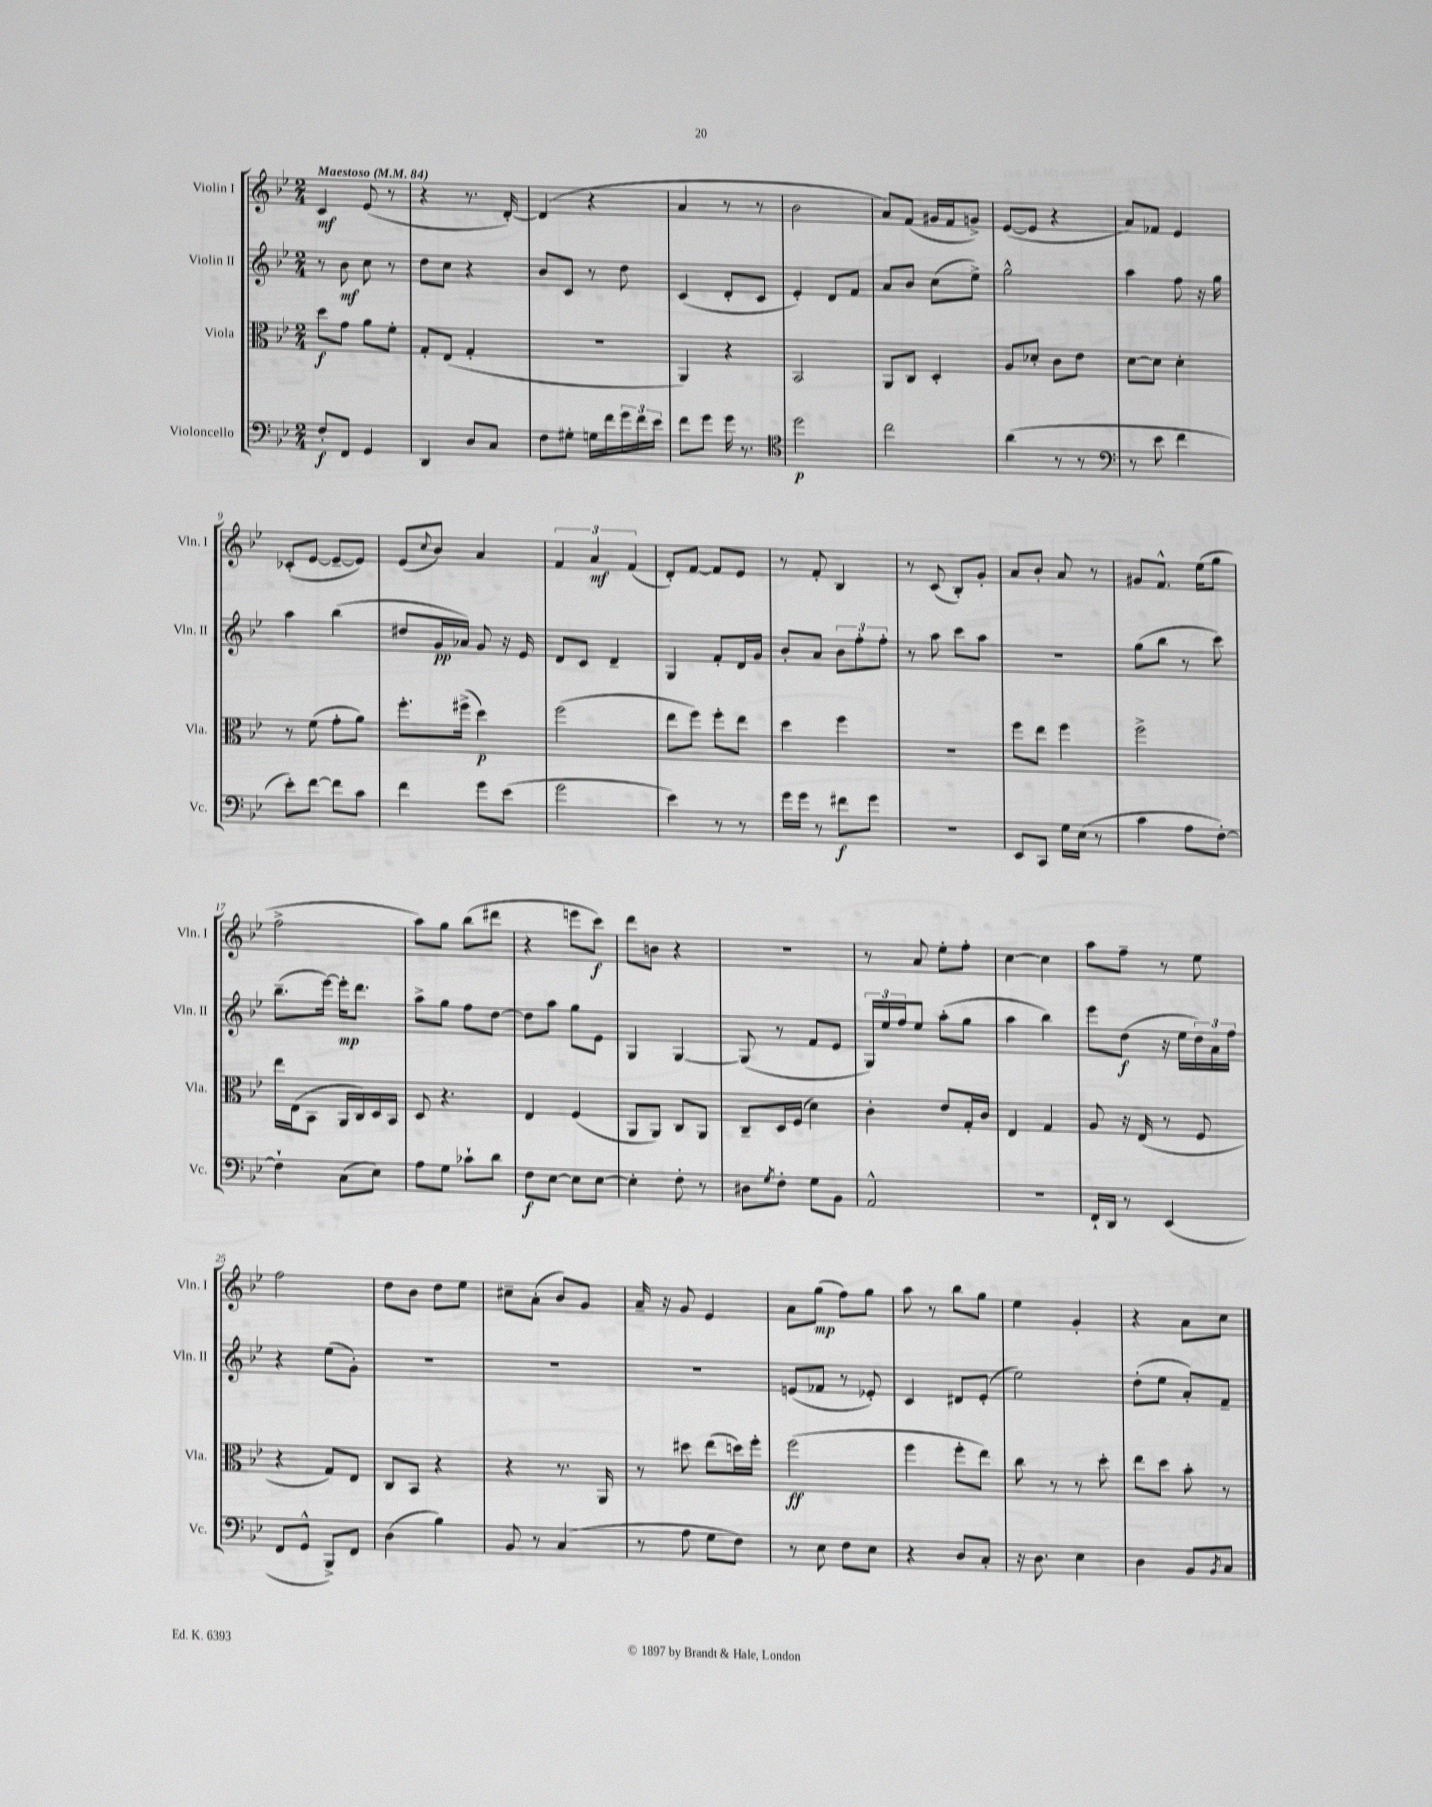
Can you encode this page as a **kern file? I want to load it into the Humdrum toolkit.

**kern	**dynam	**kern	**dynam	**kern	**dynam	**kern	**dynam
*part4	*part4	*part3	*part3	*part2	*part2	*part1	*part1
*staff4	*staff4	*staff3	*staff3	*staff2	*staff2	*staff1	*staff1
*I"Violoncello	*	*I"Viola	*	*I"Violin II	*	*I"Violin I	*
*I'Vc.	*	*I'Vla.	*	*I'Vln. II	*	*I'Vln. I	*
*clefF4	*	*clefC3	*	*clefG2	*	*clefG2	*
*k[b-e-]	*	*k[b-e-]	*	*k[b-e-]	*	*k[b-e-]	*
*M2/4	*	*M2/4	*	*M2/4	*	*M2/4	*
*MM84	*	*MM84	*	*MM84	*	*MM84	*
=1	=1	=1	=1	=1	=1	=1	=1
!	!	!	!	!	!	!LO:TX:a:B:t=Maestoso	!
8F'/L	f	8dd\L	f	8r	.	4c/	mf
8FF/J	.	8g\J	.	8b-\	mf	.	.
4GG/	.	8a\L	.	8cc\	.	(8e-/	.
.	.	8f'\J	.	8r	.	8r	.
=2	=2	=2	=2	=2	=2	=2	=2
4DD/	.	8G'/L	.	8dd\L	.	4r	.
.	.	(8E-/J	.	8cc\J	.	.	.
8D/L	.	4G'/	.	4r	.	8.r	.
8C/J	.	.	.	.	.	.	.
.	.	.	.	.	.	[16d'/)	.
=3	=3	=3	=3	=3	=3	=3	=3
8F\L	.	2r	.	8b-/L	.	(4d/]	.
8G#X'\J	.	.	.	8c/J	.	.	.
16Gn\LL	.	.	.	8r	.	4r	.
16f\	.	.	.	.	.	.	.
24g\	.	.	.	8dd\	.	.	.
24f\	.	.	.	.	.	.	.
24e-\JJ	.	.	.	.	.	.	.
=4	=4	=4	=4	=4	=4	=4	=4
8f\L	.	4AA/)	.	(4c/	.	4a/	.
8g\J	.	.	.	.	.	.	.
16g\	.	4r	.	8d'/L	.	8r	.
8.r	.	.	.	.	.	.	.
.	.	.	.	8c/J	.	8r	.
=5	=5	=5	=5	=5	=5	=5	=5
*clefC4	*	*	*	*	*	*	*
2dd\	p	2BB-/	.	4e-'/)	.	2b-\	.
.	.	.	.	8d/L	.	.	.
.	.	.	.	8f/J	.	.	.
=6	=6	=6	=6	=6	=6	=6	=6
2cc\	.	8AA/L	.	8a/L	.	8a/L)	.
.	.	8C/J	.	8b-/J	.	(8f/J	.
.	.	4D'/	.	(8cc\L	.	16g#X/LL	.
.	.	.	.	.	.	16f/J	.
.	.	.	.	8ee-^\J)	.	8gn^/J)	.
=7	=7	=7	=7	=7	=7	=7	=7
(4a\	.	8A/L	.	2gg^^\	.	([8e-/L	.
.	.	8d-X'/J	.	.	.	8e-/J]	.
8r	.	8c\L	.	.	.	4r	.
8r	.	8e-\J	.	.	.	.	.
=8	=8	=8	=8	=8	=8	=8	=8
*clefF4	*	*	*	*	*	*	*
8r	.	[8d\L	.	4aa\	.	8a/L)	.
8e-\	.	8d\J]	.	.	.	8f-X/J	.
4f\	.	4d'\	.	8ff\	.	4e-/	.
.	.	.	.	16r	.	.	.
.	.	.	.	16gg\	.	.	.
!!LO:LB:g=z
=9	=9	=9	=9	=9	=9	=9	=9
8e-'\L)	.	8r	.	4aa\	.	(8c-X'/L	.
[8f\J	.	(8f\	.	.	.	[8e-/J	.
8f\L]	.	8g'\L	.	(4bb-\	.	8e-~/L_	.
8c\J	.	8a\J)	.	.	.	8e-/J])	.
=10	=10	=10	=10	=10	=10	=10	=10
4f\	.	8.ff'\L	.	8dd#X/L	.	(8e-/L	.
.	.	.	.	.	.	8qqcc/	.
.	.	.	.	16g/L	pp	8b-/J)	.
.	.	(16ff#X^\Jk	.	16a-X/JJ)	.	.	.
8g\L	.	4dd\)	p	8g/	.	4a/	.
(8e-\J	.	.	.	16r	.	.	.
.	.	.	.	16e-/	.	.	.
=11	=11	=11	=11	=11	=11	=11	=11
2g\	.	(2ff\	.	8d/L	.	6f/	.
.	.	.	.	8c/J	.	.	.
.	.	.	.	.	.	6a/	mf
.	.	.	.	4d~/	.	.	.
.	.	.	.	.	.	(6f/	.
=12	=12	=12	=12	=12	=12	=12	=12
4e-\)	.	8ee-\L	.	4G/	.	8d'/L)	.
.	.	8ff\J)	.	.	.	[8f/J	.
8r	.	8ff'\L	.	8f'/L	.	8f/L]	.
8r	.	8ee-\J	.	16d/L	.	8e-/J	.
.	.	.	.	16g/JJ	.	.	.
=13	=13	=13	=13	=13	=13	=13	=13
16g\LL	.	4dd\	.	8b-'/L	.	8r	.
16g\JJ	.	.	.	.	.	.	.
8r	.	.	.	8a/J	.	8f'/	.
8f#X\L	f	4ff\	.	12b-\L	.	4B-/	.
.	.	.	.	12ff'\	.	.	.
8g\J	.	.	.	.	.	.	.
.	.	.	.	12ff'\J	.	.	.
=14	=14	=14	=14	=14	=14	=14	=14
2r	.	2r	.	8r	.	8r	.
.	.	.	.	8aa\	.	(8c/	.
.	.	.	.	8ccc\L	.	8B-'/L)	.
.	.	.	.	8aa\J	.	8g'/J	.
=15	=15	=15	=15	=15	=15	=15	=15
8EE-/L	.	8ff\L	.	2r	.	8a/L	.
8CC/J	.	8ee-\J	.	.	.	8b-'/J	.
16G\LL	.	4ff\	.	.	.	8a/	.
(16E-\JJ	.	.	.	.	.	.	.
8r	.	.	.	.	.	8r	.
=16	=16	=16	=16	=16	=16	=16	=16
4c\	.	2ff^\	.	(8gg\L	.	8g#X/L	.
.	.	.	.	8bb-\J	.	8.f^^/J	.
8A\L	.	.	.	8r	.	.	.
.	.	.	.	.	.	(16ee-\KL	.
[8F'\J)	.	.	.	8ccc\)	.	8gg\J	.
!!LO:LB:g=z
=17	=17	=17	=17	=17	=17	=17	=17
4F`\]	.	16ee-\LL	.	(8.bb-~\L	.	2ff^\	.
.	.	(16E-\J	.	.	.	.	.
.	.	8BB-\J	.	.	.	.	.
.	.	.	.	[16eee-\Jk)	.	.	.
(8C\L	.	16AA/LL	.	16eee-'\KL]	mp	.	.
.	.	16C/)	.	8.ddd\J	.	.	.
8E-\J)	.	16D/	.	.	.	.	.
.	.	16BB-/JJ	.	.	.	.	.
=18	=18	=18	=18	=18	=18	=18	=18
8A\L	.	8D/	.	8aa^\L	.	8aa\L)	.
8G\J	.	4.r	.	8gg\J	.	8gg\J	.
8c-X`\L	.	.	.	8ff\L	.	(8bb-\L	.
8d\J	.	.	.	[8dd\J	.	8ddd#X\J	.
=19	=19	=19	=19	=19	=19	=19	=19
8F\L	f	4E-/	.	8dd\L]	.	4r	.
[8E-\J	.	.	.	8aa\J	.	.	.
8E-\L]	.	(4F/	.	8gg\L	.	8eeen\L	.
[8E-\J	.	.	.	8e-\J	.	8ccc\J)	f
=20	=20	=20	=20	=20	=20	=20	=20
4E-'\]	.	8AA/L	.	4G/	.	8ddd\L	.
.	.	8AA/J)	.	.	.	8bn\J	.
8F'\	.	8C/L	.	[4G/	.	4r	.
8r	.	8AA/J	.	.	.	.	.
=21	=21	=21	=21	=21	=21	=21	=21
8D#X\L	.	8C~/L	.	(8G/]	.	2r	.
8qG/	.	.	.	.	.	.	.
8F'\J	.	16D/L	.	8r	.	.	.
.	.	(16F/JJ	.	.	.	.	.
8G\L	.	4d\)	.	8f/L	.	.	.
8BB-\J	.	.	.	8e-/J	.	.	.
=22	=22	=22	=22	=22	=22	=22	=22
2AA^^/	.	4c'\	.	24G/LL)	.	8r	.
.	.	.	.	24ee-/	.	.	.
.	.	.	.	24ff/J	.	.	.
.	.	.	.	8ee-/J	.	8a/	.
.	.	8e-/L	.	(8aa'\L	.	8ee-'\L	.
.	.	16G'/L	.	8gg\J	.	8ff'\J	.
.	.	16c/JJ	.	.	.	.	.
=23	=23	=23	=23	=23	=23	=23	=23
2r	.	4E-/	.	4aa\	.	[4cc\	.
.	.	4G/	.	4bb-\)	.	4cc\]	.
=24	=24	=24	=24	=24	=24	=24	=24
16FF`/LL	.	8A/	.	8eee-\L	.	8aa\L	.
16DD/JJ	.	.	.	.	.	.	.
8r	.	16r	.	(8dd\J	f	8ff~\J	.
.	.	(16E-/	.	.	.	.	.
(4EE-/	.	8r	.	16r	.	8r	.
.	.	.	.	16ee-\LL	.	.	.
.	.	8F/	.	24dd\)	.	8ee-\	.
.	.	.	.	24a\	.	.	.
.	.	.	.	24ff\JJ	.	.	.
!!LO:LB:g=z
=25	=25	=25	=25	=25	=25	=25	=25
8FF/L	.	4r	.	4r	.	2ff\	.
8GG^^/J	.	.	.	.	.	.	.
8BBB-^/L)	.	8G/L)	.	(8ee-\L	.	.	.
8FF/J	.	8E-/J	.	8g'\J)	.	.	.
=26	=26	=26	=26	=26	=26	=26	=26
(4D\	.	8C/L	.	2r	.	8dd\L	.
.	.	8BB-/J	.	.	.	8b-\J	.
4B-\)	.	4r	.	.	.	8dd\L	.
.	.	.	.	.	.	8ee-\J	.
=27	=27	=27	=27	=27	=27	=27	=27
8BB-/	.	4r	.	2r	.	8cc#X~\L	.
8r	.	.	.	.	.	(8a'\J	.
(4C/	.	8.r	.	.	.	8b-/L)	.
.	.	.	.	.	.	8g/J	.
.	.	16AA/	.	.	.	.	.
=28	=28	=28	=28	=28	=28	=28	=28
8r	.	8r	.	2r	.	16a~/	.
.	.	.	.	.	.	16r	.
8A\	.	8dd#X\	.	.	.	8g/	.
8G\L	.	(8ee-\L	.	.	.	4e-/	.
8F\J)	.	16ddn\L)	.	.	.	.	.
.	.	16ff'\JJ	.	.	.	.	.
=29	=29	=29	=29	=29	=29	=29	=29
8r	.	(2ff\	ff	(8en/L	.	8a\L	.
8E-\	.	.	.	8f-X/J	.	(8gg\J	mp
8F\L	.	.	.	8r	.	8ff\L)	.
8E-\J	.	.	.	8e-X'/)	.	8gg\J	.
=30	=30	=30	=30	=30	=30	=30	=30
4r	.	4ff\	.	4c/	.	8aa\	.
.	.	.	.	.	.	8r	.
8D/L	.	8ff'\L	.	8d#X/L	.	8bb-\L	.
8C'/J	.	8ee-\J)	.	(8e-'/J	.	8gg\J	.
=31	=31	=31	=31	=31	=31	=31	=31
16r	.	8cc\	.	2ee-\)	.	4ee-\	.
8.D\	.	.	.	.	.	.	.
.	.	8r	.	.	.	.	.
4E-\	.	8r	.	.	.	4g'/	.
.	.	8dd'\	.	.	.	.	.
=32	=32	=32	=32	=32	=32	=32	=32
4D\	.	8ee-\L	.	(8dd'\L	.	4r	.
.	.	8dd\J	.	8ee-\J	.	.	.
8BB-/L	.	8b-'\	.	8a'/L)	.	8a\L	.
8qBB-/	.	.	.	.	.	.	.
8C/J	.	8r	.	8f~/J	.	8cc\J	.
==	==	==	==	==	==	==	==
*-	*-	*-	*-	*-	*-	*-	*-
